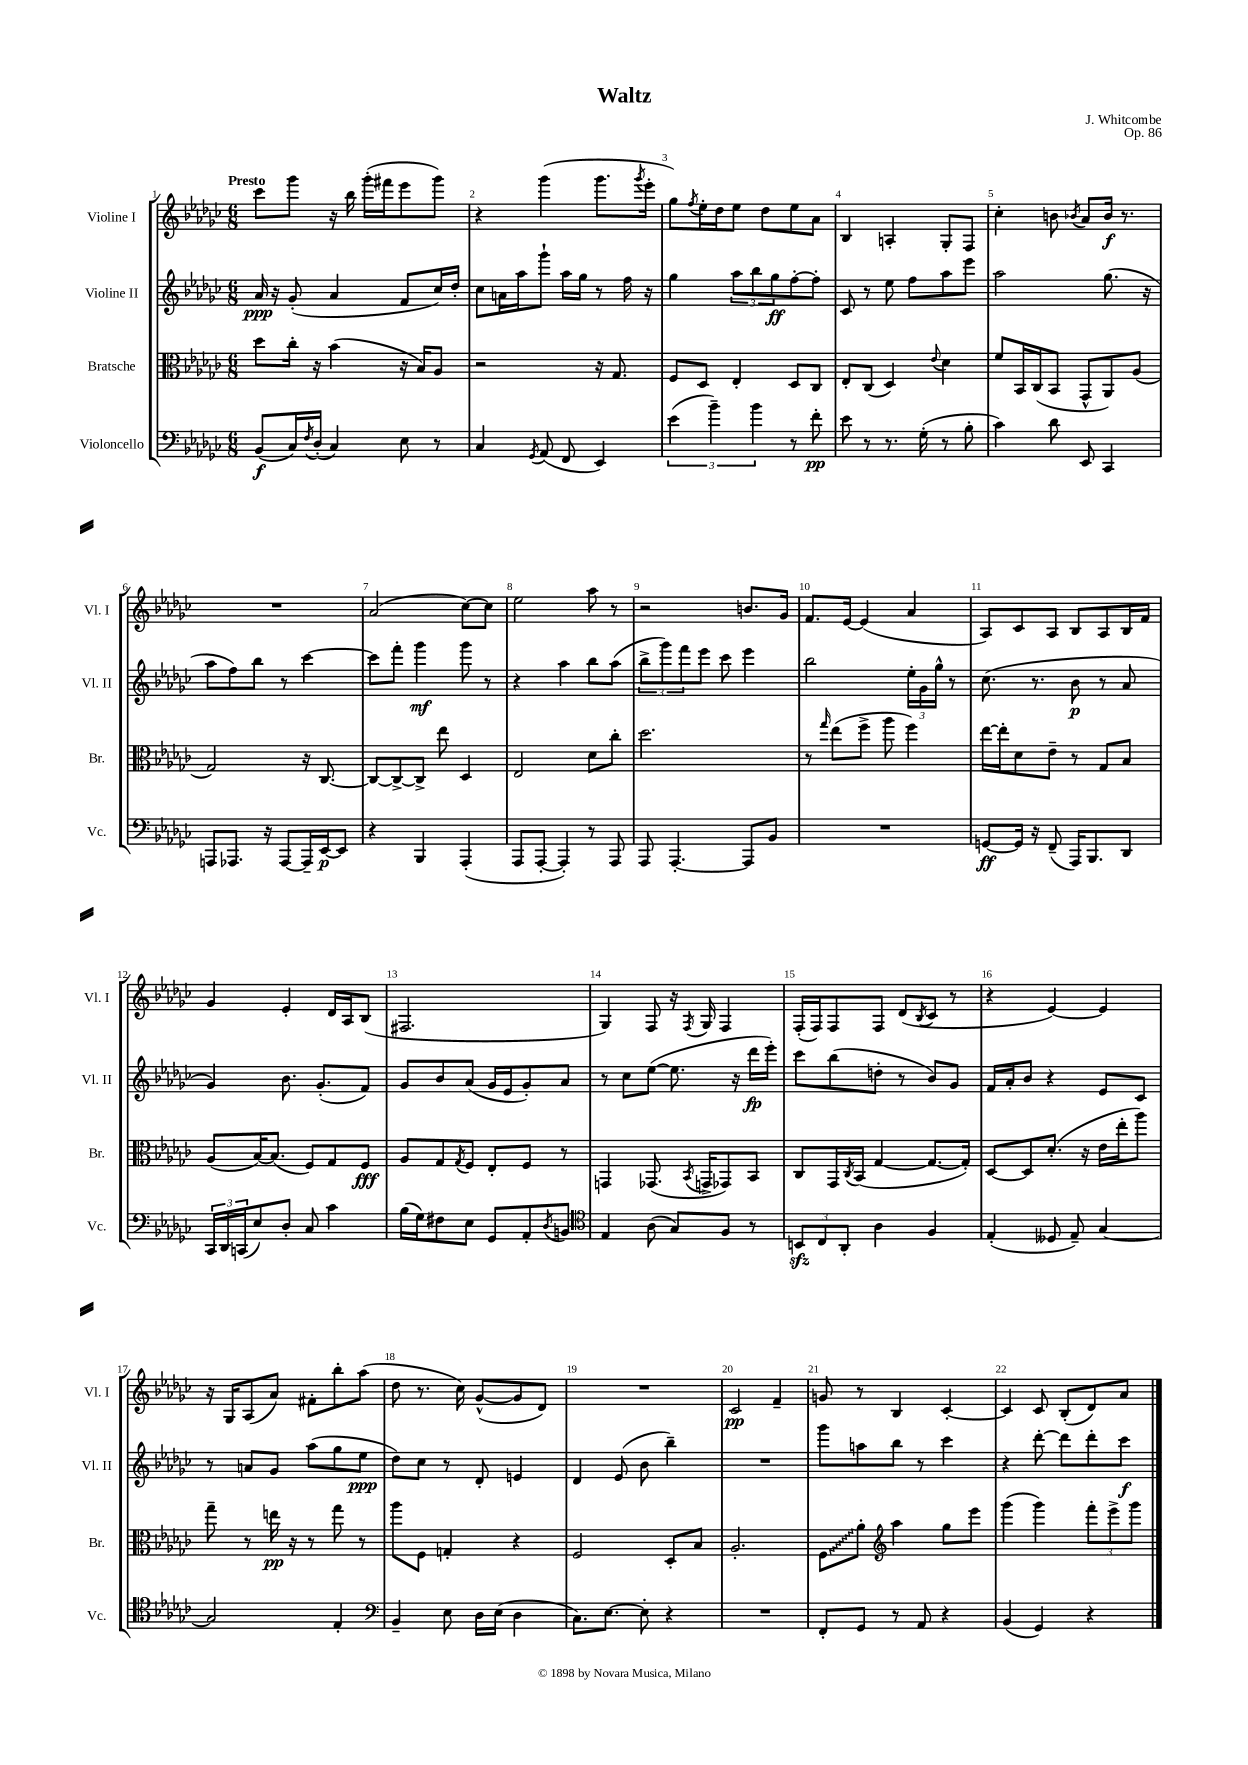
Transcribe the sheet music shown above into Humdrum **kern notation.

**kern	**kern	**kern	**kern
*staff4	*staff3	*staff2	*staff1
*clefF4	*clefC3	*clefG2	*clefG2
*k[b-e-a-d-g-c-]	*k[b-e-a-d-g-c-]	*k[b-e-a-d-g-c-]	*k[b-e-a-d-g-c-]
*M6/8	*M6/8	*M6/8	*M6/8
(8BB-	8dd-	16a-	8ccc-
.	.	16r	.
16C-)	16cc-'	(8g-'	8ggg-
8qF	.	.	.
(16D-'	16r	.	.
4C-)	(4b-	4a-	16r
.	.	.	16bb-
.	.	.	(16ggg-'
.	.	.	16fff#
8E-	16r	8f	8eee-
.	16B-)	.	.
8r	8A-	16cc-)	8ggg-)
.	.	16dd-'	.
=	=	=	=
4C-	2r	8cc-	4r
.	.	16a	.
.	.	16aa-	.
8qGG-	.	.	.
(8AA-	.	8ggg-`	(4ggg-
8FF	.	16aa-	.
.	.	16gg-	.
4EE-)	16r	8r	8.ggg-
.	8.G-	.	.
.	.	16ff	.
.	.	.	8qggg-
.	.	16r	16eee-'
=	=	=	=
(6e-	8F	4gg-	8gg-)
.	.	.	8qff
.	8D-	.	16ee-'
6b-~)	.	.	.
.	.	.	16dd-
.	4E-'	12aa-	8ee-
6b-	.	12bb-	.
.	.	.	8dd-
.	.	12gg-	.
8r	8D-	[8ff'	8ee-
8f'	8C-	8ff']	8a-
=	=	=	=
8e-	8E-'	8c-	4B-
8r	(8C-	8r	.
8.r	4D-)	8ee-	4A'
.	.	8ff	.
(16G-'	.	.	.
.	8qqe-	.	.
8r	4d-	8aa-	8G-'
8B-'	.	8eee-	8F
=	=	=	=
4c-)	8f	2aa-	4cc-'
.	16BB-	.	.
.	(16C-	.	.
8d-	8BB-	.	8b
.	.	.	8qb-
8EE-	8GG-^^	.	8a-
4CC-	8AA-)	(8.gg-	16b-
.	.	.	8.r
.	(8A-	.	.
.	.	16r	.
=	=	=	=
8AAA	2G-)	8aa-	2.r
8.AAA-	.	8ff)	.
.	.	8bb-	.
16r	.	.	.
[8AAA-	.	8r	.
16AAA-~]	16r	[4ccc-	.
[16EE-	[8.C-	.	.
8EE-]	.	.	.
=	=	=	=
4r	8C-_	8ccc-]	(2a-
.	8C-^_	8fff'	.
4BBB-	8C-^]	4ggg-	.
.	8ee-	.	.
(4AAA-'	4D-	8ggg-	[8cc-)
.	.	8r	8cc-]
=	=	=	=
8AAA-	2E-	4r	2ee-
[8AAA-'	.	.	.
4AAA-'])	.	4aa-	.
8r	8d-	8bb-	8aa-
8AAA-	8cc-'	(8aa-	8r
=	=	=	=
8AAA-	2.dd-	12bb-^	2r
.	.	12ggg-)	.
[4.AAA-'	.	.	.
.	.	12fff	.
.	.	8eee-	.
.	.	8ccc-	.
8AAA-]	.	4eee-	8.b
8BB-	.	.	.
.	.	.	16g-
=	=	=	=
2.r	8r	2bb-	8.f
.	16qqgg-	.	.
.	(8ee-	.	.
.	.	.	[16e-
.	8ff^	.	(4e-]
.	8aa-	.	.
.	4ff)	24ee-'	4a-
.	.	24g-	.
.	.	24gg-^^	.
.	.	8r	.
=	=	=	=
[8GG	[16ee-	(8.cc-	8A-)
.	16ee-']	.	.
16GG]	8d-	.	8c-
16r	.	8.r	.
(8FF~	8e-~	.	8A-
16AAA-)	8r	8b-	8B-
8.BBB-	.	.	.
.	8G-	8r	8A-
8DD-	8B-	8a-	16B-
.	.	.	16f
=	=	=	=
24CC-	(8A-	4g-)	4g-
24DD-	.	.	.
(24CC	.	.	.
8E-)	[16B-)	.	.
.	(8.B-]	.	.
8D-'	.	8.b-	4e-'
8C-	8F)	.	.
.	.	(8.g-'	.
4c-	8G-	.	16d-
.	.	.	16A-
.	8F	8f)	(8B-
=	=	=	=
(16B-	8A-	8g-	2.F#
16G-)	.	.	.
8F#	8G-	8b-	.
.	8qG-	.	.
8E-	8F	(8a-	.
8GG-	8E-'	16g-	.
.	.	16e-	.
8AA-'	8F	8g-')	.
8qD-	.	.	.
8BB	8r	8a-	.
=	=	=	=
*clefC4	*	*	*
4E-	4GG	8r	4G-)
.	.	8cc-	.
(8A-	(8.GG-	([8ee-	8F
8G-)	.	8.ee-]	16r
.	8qBB-	.	8qF
.	16GG^	.	16G-
8F	8GG-)	.	4F
.	.	16r	.
8r	8BB-	16ddd-	.
.	.	16eee-')	.
=	=	=	=
12BB	8C-	8ccc-	(16F'
.	.	.	16F)
12C-	.	.	.
.	16GG-	(8bb-	8F
12AA-'	.	.	.
.	8qC-	.	.
.	(16BB-	.	.
4A-	[4G-	8dd'	8F
.	.	8r	(8d-
.	.	.	8qB-
4F	8.G-_	8b-)	8c-
.	.	8g-	8r
.	16G-'])	.	.
=	=	=	=
(4E-'	[8D-	16f	4r
.	.	16a-'	.
.	8D-]	8b-	.
8D--	(8.d-'	4r	[4e-)
8E-~)	.	.	.
.	16r	.	.
[4G-	16e-	8e-	4e-]
.	16ee-'	.	.
.	8aa-)	8c-	.
=	=	=	=
2G-]	8gg-~	8r	16r
.	.	.	16G-
.	8r	8a	(8A-
.	16ee	8g-	8a-)
.	16r	.	.
.	8r	(8aa-	8f#'
4E-'	8gg-	8gg-	8bb-'
.	8r	8ee-	(8aa-
=	=	=	=
*clefF4	*	*	*
4BB-~	8aa-	8dd-)	8dd-
.	8F	8cc-	8.r
8E-	4G'	8r	.
.	.	.	16cc-)
16D-	.	8d-'	([8g-^^
(16E-	.	.	.
4D-	4r	4e	8g-]
.	.	.	8d-)
=	=	=	=
8.C-)	2F	4d-	2.r
[8.E-	.	.	.
.	.	(8e-	.
8E-']	.	8b-	.
4r	8D-'	4bb-~)	.
.	8B-	.	.
=	=	=	=
2.r	2.A-'	2.r	2c-
.	.	.	4f~
=	=	=	=
8FF'	8F	8ggg-	8g
8GG-	8a-'	8aa	8r
*	*clefG2	*	*
8r	4aa-	8bb-	4B-
8AA-	.	8r	.
4r	8gg-	4ccc-	[4c-'
.	8eee-	.	.
=	=	=	=
(4BB-	(4ggg-	4r	4c-]
4GG-)	4ggg-)	[8ddd-'	8c-
.	.	8ddd-]	(8B-'
4r	12fff'	8ddd-'	8d-)
.	12eee-^	.	.
.	.	8ccc-	8a-
.	12ggg-	.	.
==	==	==	==
*-	*-	*-	*-
